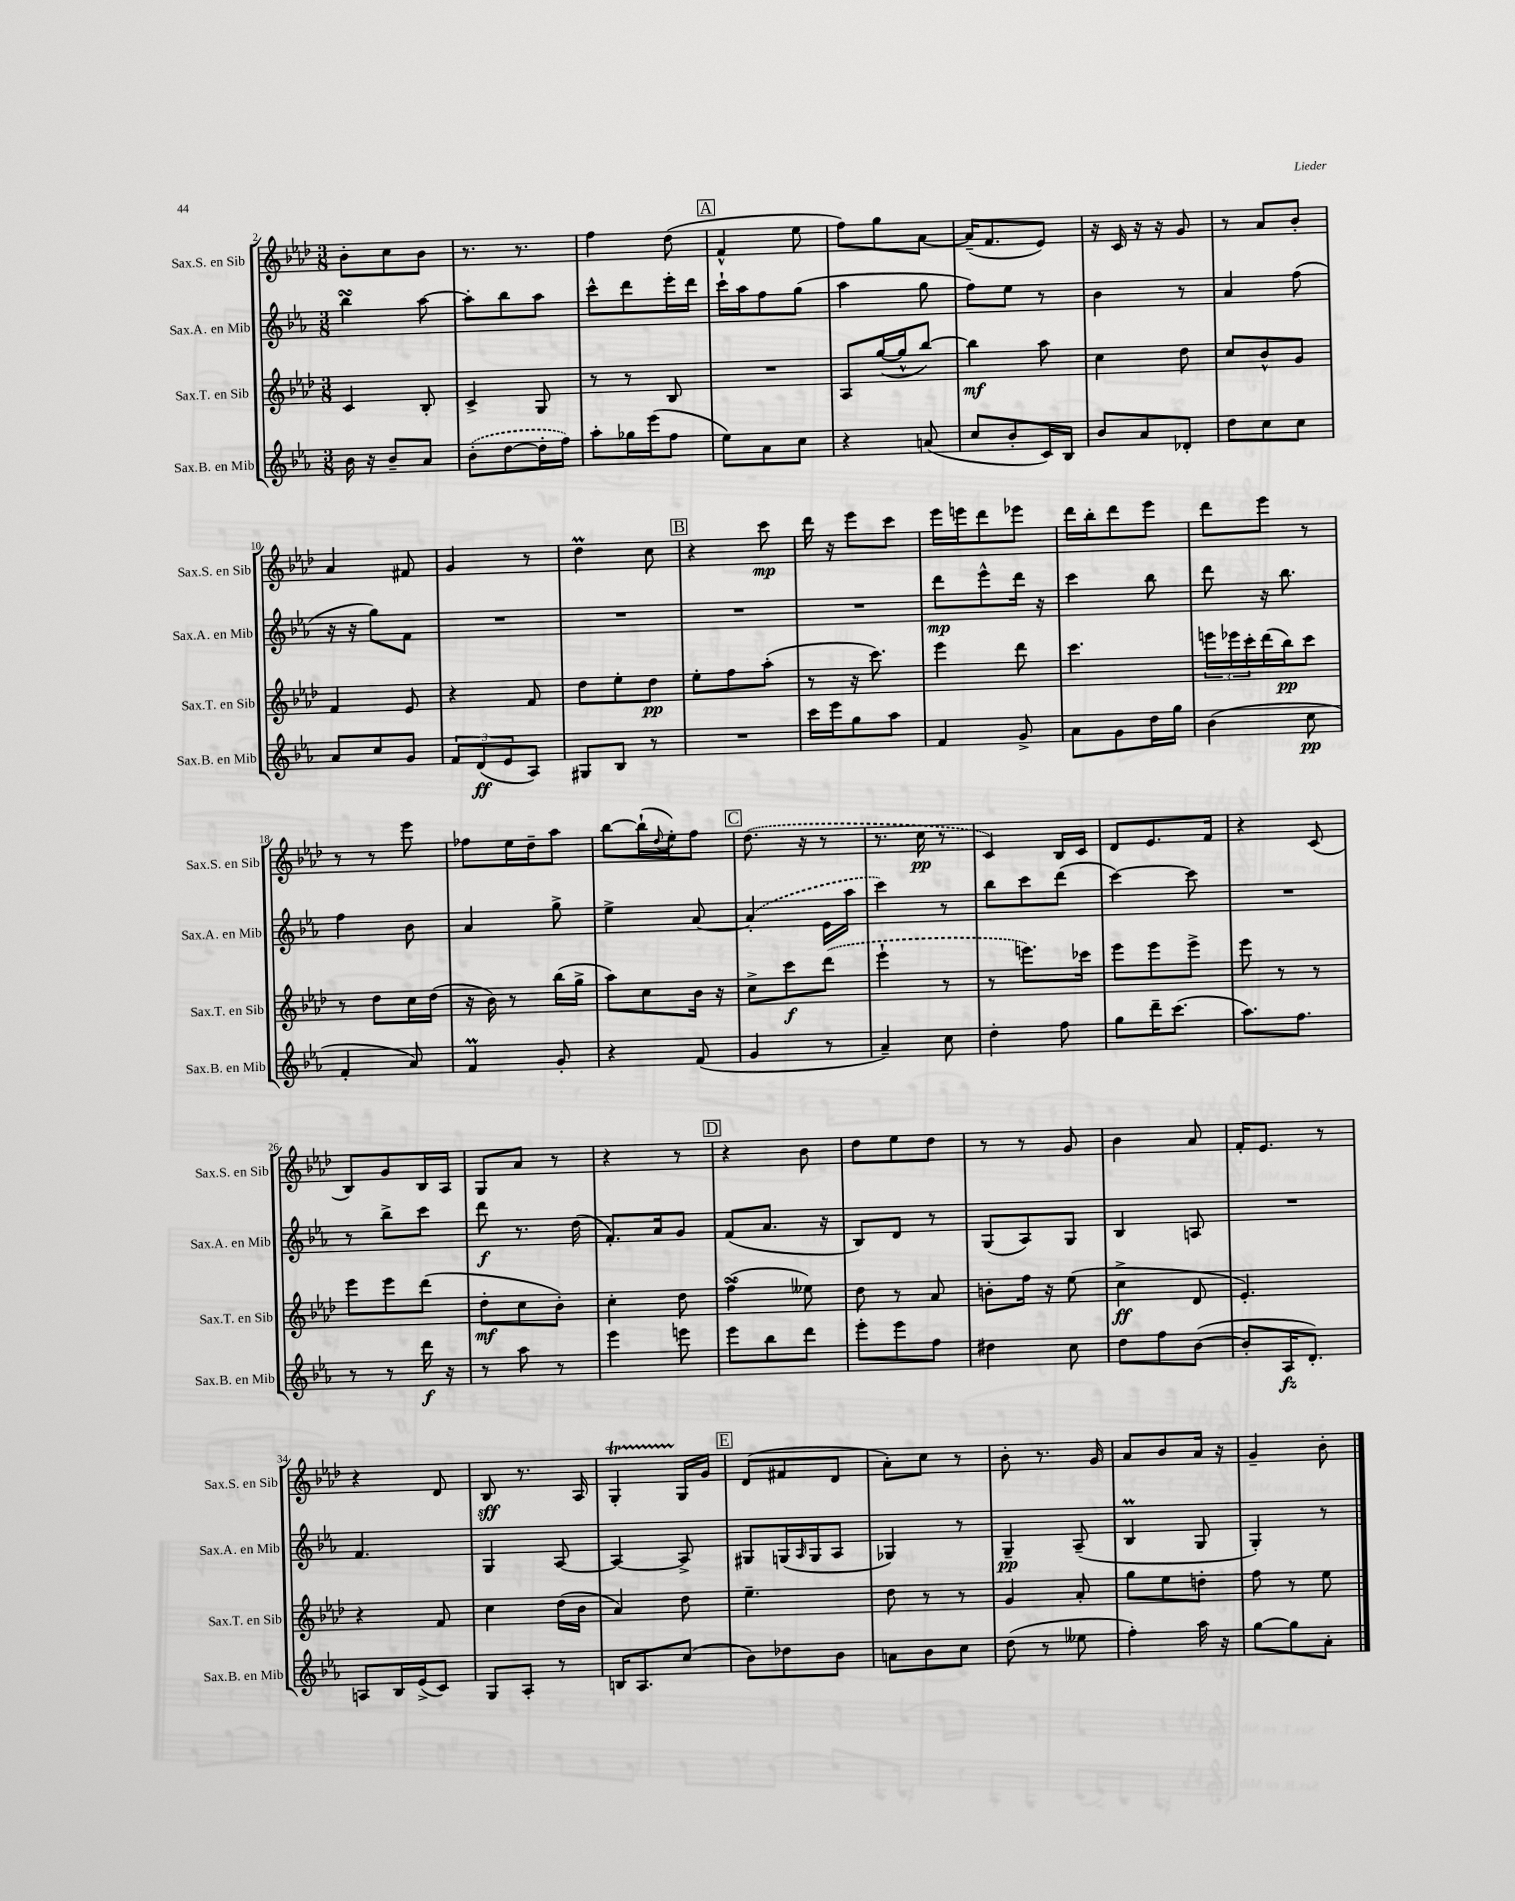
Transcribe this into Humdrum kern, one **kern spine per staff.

**kern	**kern	**kern	**kern
*staff4	*staff3	*staff2	*staff1
*clefG2	*clefG2	*clefG2	*clefG2
*k[b-e-a-]	*k[b-e-a-d-]	*k[b-e-a-]	*k[b-e-a-d-]
*M3/8	*M3/8	*M3/8	*M3/8
16b-	4c	4bb-	8b-'
16r	.	.	.
8b-~	.	.	8cc
8a-	8B-'	[8aa-	8b-
=	=	=	=
(8b-'	4c^	8aa-']	8.r
[8dd	.	8bb-	.
.	.	.	8.r
16dd']	8G	8aa-	.
16ff)	.	.	.
=	=	=	=
8aa-'	8r	8ccc^^	4ff
16gg-	8r	8ddd	.
(16eee-	.	.	.
8ff	8B-	16eee-'	(8dd-
.	.	16ddd	.
=	=	=	=
8ee-)	4.r	16ccc`	4f^^
.	.	16aa-	.
8a-	.	8ff	.
8cc	.	(8gg	8ee-
=	=	=	=
4r	8A-	4aa-	8ff)
.	([16gg	.	8gg
.	16gg^^]	.	.
(8a	[8bb-)	8gg	[8a-
=	=	=	=
8cc	4bb-]	8ff)	(16a-~]
.	.	.	8.f
8b-'	.	8ee-	.
16c)	8aa-	8r	8e-)
16B-	.	.	.
=	=	=	=
8b-	4cc	4b-	16r
.	.	.	16c
8a-	.	.	16r
.	.	.	16r
8d-'	8dd-	8r	8g
=	=	=	=
8dd	8cc	4a-	8r
8cc	8b-^^	.	8a-
8cc	8g	(8ff	8b-'
=	=	=	=
8a-	4f	16r	4a-
.	.	16r	.
8cc	.	8gg)	.
8g	8e-	8f	8f#
=	=	=	=
12f	4r	4.r	4g
(12d	.	.	.
12e-	.	.	.
8A-)	8f	.	8r
=	=	=	=
8G#	8dd-	4.r	4dd-
8B-	8ee-'	.	.
8r	8dd-	.	8cc
=	=	=	=
4.r	8ee-'	4.r	4r
.	8ff	.	.
.	(8aa-'	.	8ccc
=	=	=	=
16ccc	8r	4.r	16ddd-
16eee-	.	.	16r
8gg	16r	.	8eee-
.	8.ccc)	.	.
8aa-	.	.	8ccc
=	=	=	=
4f	4eee-	8ddd	16eee-
.	.	.	16eee
.	.	8eee-^^	8ddd-
8g^	8ddd-	16ddd	8eee-
.	.	16r	.
=	=	=	=
8a-	4.ccc	4ccc	16ddd-
.	.	.	16bb-'
8g	.	.	8ddd-
16dd	.	8bb-	8eee-
16gg	.	.	.
=	=	=	=
(4b-	24eee	8ddd	8ddd-
.	24eee-	.	.
.	24ccc'	.	.
.	(16ddd-	16r	8eee-
.	16bb-)	8.bb-	.
8cc	8ccc	.	8r
=	=	=	=
4f'	8r	4ff	8r
.	8dd-	.	8r
8a-)	16cc	8b-	8eee-
.	(16dd-	.	.
=	=	=	=
4f	16r	4a-	8ff-
.	16b-)	.	.
.	8r	.	16ee-
.	.	.	16dd-~
8g'	(16bb-	8gg^	8aa-
.	16gg^	.	.
=	=	=	=
4r	8aa-)	4ee-^	[8bb-
.	8cc	.	(16bb-`]
.	.	.	8qqdd-
.	.	.	16ee-')
(8f	16b-	[8a-	8ff
.	16r	.	.
=	=	=	=
4g	8cc^	(4a-']	(8.dd-
.	8ccc	.	.
.	.	.	16r
8r	(8ddd-	16e-	8r
.	.	16aa-	.
=	=	=	=
4a-~)	4eee-`	4ccc)	8.r
.	.	.	16cc
8cc	8r	8r	8r
=	=	=	=
4dd'	8r	8bb-	4c)
.	8.eee)	8ccc	.
8ff	.	(8ddd	16B-
.	16ccc-	.	16c
=	=	=	=
8gg	8eee-	[4ccc)	8d-
16ddd~	8eee-	.	8.e-
(8.ccc	.	.	.
.	8eee-^	8ccc]	.
.	.	.	16f
=	=	=	=
8.aa-)	8eee-	4.r	4r
.	8r	.	.
8.ff	.	.	.
.	8r	.	(8c
=	=	=	=
8r	8eee-	8r	8B-)
8r	8eee-	8bb-^	8g
16ddd	(8ddd-	8ccc	16B-
16r	.	.	16A-
=	=	=	=
8r	8dd-'	8ddd	8G
8aa-	8cc	8.r	8a-
8r	8b-')	.	8r
.	.	(16dd	.
=	=	=	=
4eee-	4cc'	8.f')	4r
.	.	16a-	.
8eee	8dd-	8g	8r
=	=	=	=
8eee-	(4ff^	(8f	4r
8bb-	.	8.a-	.
8ddd	8ee--)	.	8b-
.	.	16r	.
=	=	=	=
8eee-'	8dd-	8B-)	8dd-
8eee-	8r	8d	8ee-
8ff	8a-	8r	8dd-
=	=	=	=
4dd#	8b'	(8G	8r
.	16ff	8A-)	8r
.	16r	.	.
8cc	(8ee-	8G	8g
=	=	=	=
8dd	4cc^	4B-	4b-
8ff	.	.	.
([8b-	8d-	8A	8a-
=	=	=	=
8b-']	4.e-')	4.r	16f'
.	.	.	8.e-
16A-	.	.	.
8.d')	.	.	.
.	.	.	8r
=	=	=	=
8A	4r	4.f	4r
16B-	.	.	.
(16e-^	.	.	.
8c)	8f	.	8d-
=	=	=	=
8G	4cc	4G	8B-
8A-'	.	.	8.r
8r	(16dd-	[8A-	.
.	16b-	.	16A-
=	=	=	=
16B	4a-)	4A-_	4G'
8.A-	.	.	.
(8cc	8dd-	8A-^]	16G
.	.	.	16g
=	=	=	=
8b-)	4.ee-~	8G#	(8d-
8dd-	.	(16G	8f#
.	.	16qqA-	.
.	.	16G	.
8b-	.	8A-	8d-
=	=	=	=
8a	8dd-	4G-)	8a-')
8b-	8r	.	8cc
8cc	8r	8r	8r
=	=	=	=
(8dd	4g	4G~	8b-'
8r	.	.	8.r
8ee--	8a-'	(8A-~	.
.	.	.	16g
=	=	=	=
4ff')	8gg	4B-	8a-
.	8ee-	.	8b-
16aa-	8dd'	8G	16a-
16r	.	.	16r
=	=	=	=
[8gg	8ff	4G')	4g~
8gg]	8r	.	.
8a-'	8ee-	8r	8b-'
==	==	==	==
*-	*-	*-	*-
